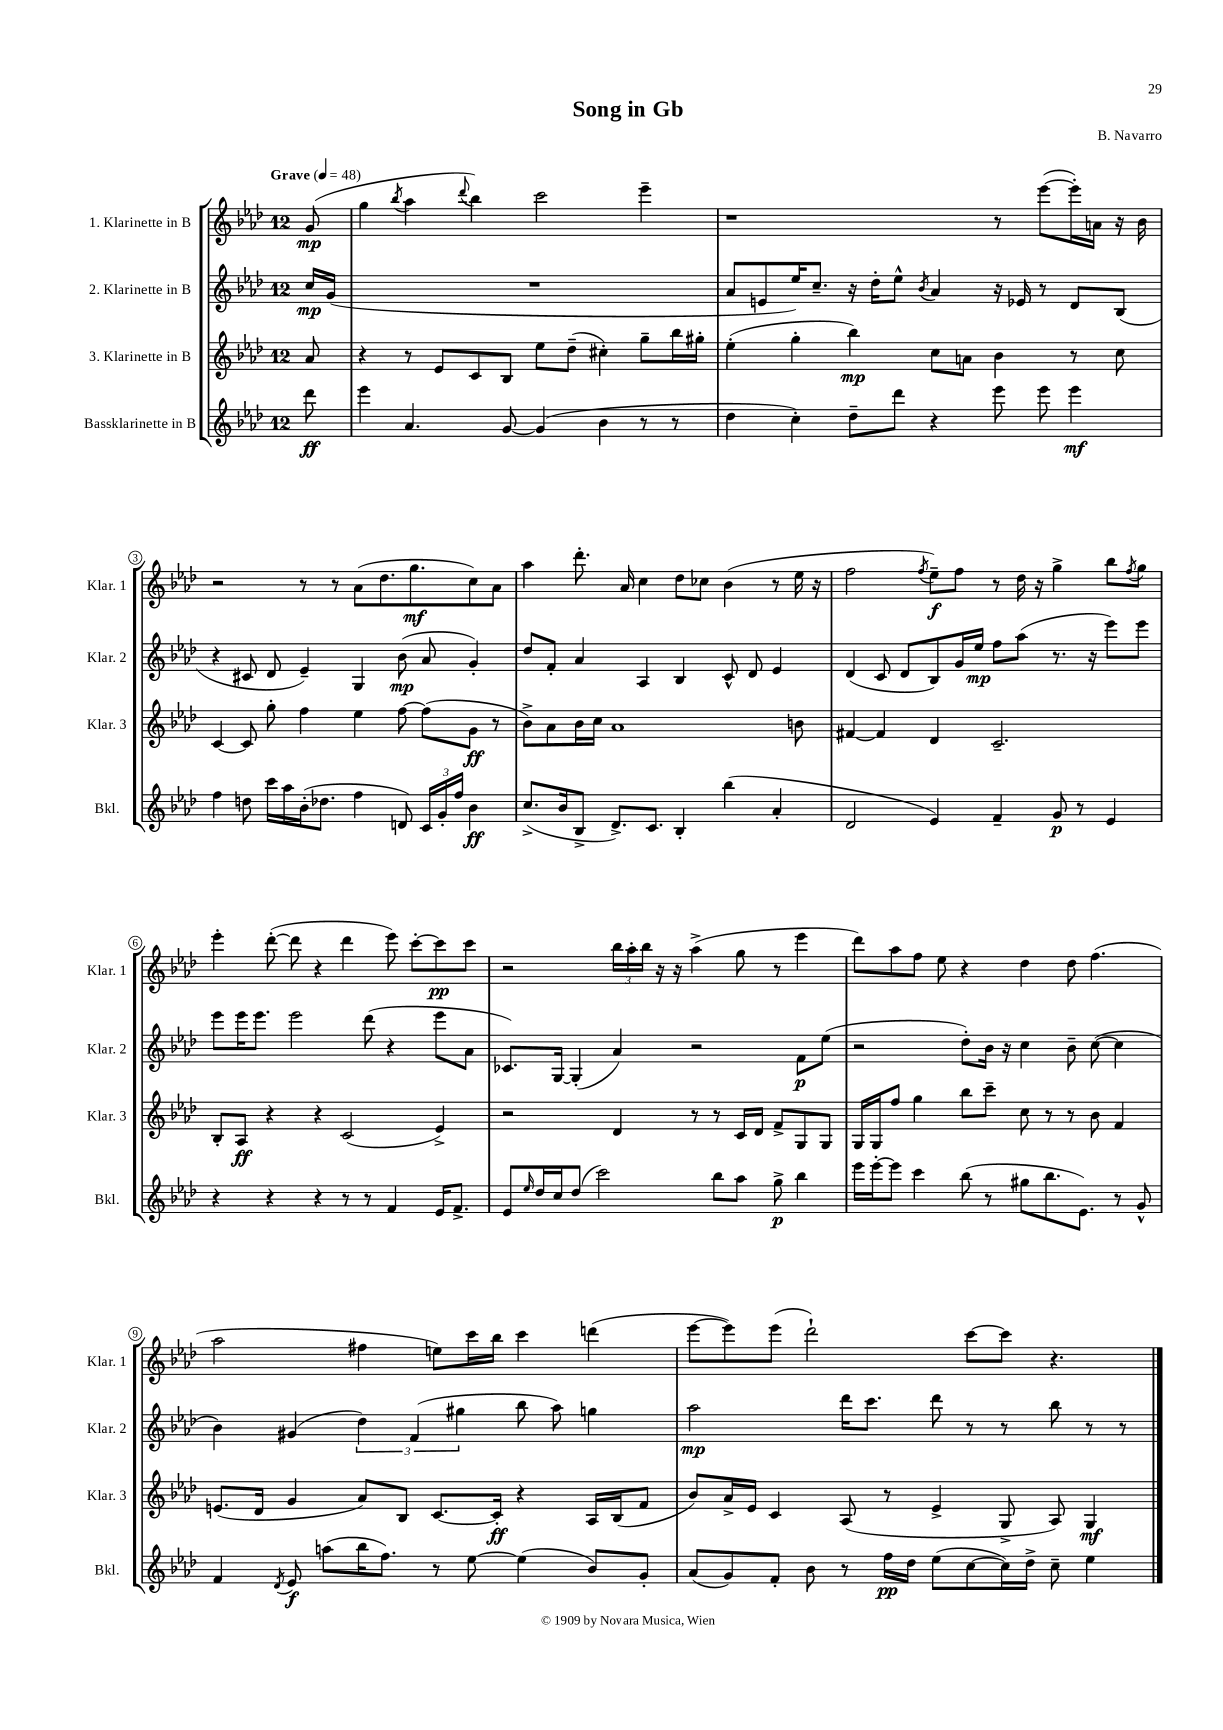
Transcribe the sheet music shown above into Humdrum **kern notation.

**kern	**kern	**kern	**kern
*staff4	*staff3	*staff2	*staff1
*clefG2	*clefG2	*clefG2	*clefG2
*k[b-e-a-d-]	*k[b-e-a-d-]	*k[b-e-a-d-]	*k[b-e-a-d-]
*M12/8	*M12/8	*M12/8	*M12/8
*MM48	*MM48	*MM48	*MM48
8ddd-\	8a-/	16cc/LL	(8g/
.	.	(16g/JJ	.
=	=	=	=
4eee-\	4r	1.r	4gg\
.	.	.	8qbb-/
4.a-/	8r	.	4aa-\
.	8e-/L	.	.
.	.	.	8qqddd-/
.	8c/	.	4bb-\)
[8g/	8B-/J	.	.
(4g/]	8ee-\L	.	2ccc\
.	(8dd-~\J	.	.
4b-\	4cc#'\)	.	.
8r	8gg~\L	.	4eee-~\
8r	16bb-\L	.	.
.	16gg#'\JJ	.	.
=	=	=	=
4dd-\	(4ee-'\	8a-/L	1r
.	.	8e/	.
4cc'\)	4gg'\	16ee-/K)	.
.	.	8.cc~/J	.
8dd-~\L	4bb-\)	16r	.
.	.	16dd-'\LK	.
8ddd-\J	.	8ee-^^\J	.
.	.	8qb-/	.
4r	8cc\L	4a-/	.
.	8a\J	.	.
8eee-\	4b-\	16r	8r
.	.	16e-/	.
8eee-\	.	8r	([8eee-\L
4eee-\	8r	8d-/L	16eee-'\]L)
.	.	.	16a\JJ
.	8cc\	(8B-/J	16r
.	.	.	16b-\
=	=	=	=
4ff\	[4c/	4r	2r
8dd\	8c/]	8c#/	.
16ccc\LL	8gg'\	8d-/	.
16aa-\	.	.	.
(16b-'\J	4ff\	4e-~/)	8r
8.dd-\J	.	.	.
.	.	.	8r
4ff\	4ee-\	4G/	(8a-\L
.	.	.	8.dd-\
8d/)	[8ff\	(8b-\	.
.	.	.	8.gg\
24c/LL	(8ff\]L	8a-/	.
24g'/	.	.	.
24ff/JJ	.	.	.
4b-\	8g\J	4g'/)	8cc\)
.	8r	.	8a-\J
=	=	=	=
(8.cc^/L	8b-^\L)	8dd-/L	4aa-\
.	8a-\	8f'/J	.
16b-/k	.	.	.
8B-^/J	16b-\L	4a-/	8.ddd-'\
.	16cc\JJ	.	.
8.d-^/L)	1a-	.	.
.	.	.	16a-/
.	.	4A-/	4cc\
8.c/J	.	.	.
4B-'/	.	4B-/	8dd-\L
.	.	.	8cc-\J
(4bb-\	.	8c^^/	(4b-\
.	.	8d-/	.
4a-'/	.	4e-/	8r
.	8b\	.	16ee-\
.	.	.	16r
=	=	=	=
2d-/	[4f#/	(4d-/	2ff\
.	4f#/]	8c/	.
.	.	8d-/L	.
.	.	.	8qff/
4e-/)	4d-/	8B-/)	8ee-~\L)
.	.	16g/L	8ff\J
.	.	16ee-/JJ	.
4f~/	2.c~/	8ff\L	8r
.	.	(8aa-\J	16dd-\
.	.	.	16r
8g/	.	8.r	4gg^\
8r	.	.	.
.	.	16r	.
4e-/	.	8eee-\L)	8bb-\L
.	.	.	8qff/
.	.	8eee-\J	8gg\J
=	=	=	=
4r	8B-'/L	8eee-\L	4eee-'\
.	8A-/J	16eee-\K	.
.	.	8.eee-\J	.
4r	4r	.	([8ddd-'\
.	.	2eee-\	8ddd-\]
4r	4r	.	4r
8r	(2c/	.	4ddd-\
8r	.	(8ddd-\	.
4f/	.	4r	8eee-\)
.	.	.	[8ccc'\L
16e-/LK	4e-^/)	8eee-\L	8ccc\]
8.f^/J	.	.	.
.	.	8a-\J	8ccc\J
=	=	=	=
8e-/L	2r	8.c-/L)	2r
16qqee-/	.	.	.
16dd-/L	.	.	.
16cc/J	.	[16G/Jk	.
(8dd-/J	.	(4G'/]	.
2ccc\)	.	.	.
.	4d-/	4a-/)	24bb-\LL
.	.	.	24aa-'\
.	.	.	24bb-\JJ
.	.	.	16r
.	.	.	16r
.	8r	2r	(4aa-^\
8bb-\L	8r	.	.
8aa-\J	16c/LL	.	8gg\
.	16d-/JJ	.	.
8gg^\	8f^/L	.	8r
4bb-\	8G/	8f\L	4eee-\
.	8G/J	(8ee-\J	.
=	=	=	=
16eee-\LL	16G/LL	2r	8ddd-\L)
[16eee-'\J	16G/J	.	.
8eee-\]J	8ff/J	.	8aa-\
4ccc\	4gg\	.	8ff\J
.	.	.	8ee-\
(8bb-\	8bb-\L	8dd-'\L)	4r
8r	8ccc~\J	16b-\Jk	.
.	.	16r	.
8gg#\L	8cc\	4cc\	4dd-\
8.bb-\	8r	.	.
.	8r	8b-~\	8dd-\
8.e-\J)	.	.	.
.	8b-\	([8cc\	(4.ff\
8r	4f/	4cc\]	.
8g^^/	.	.	.
=	=	=	=
4f/	(8.e/L	4b-\)	2aa-\
.	16d-/Jk	.	.
8qd-/	.	.	.
8e-/	4g/	(4g#/	.
(8aa\L	.	.	.
16bb-\K	8a-/L)	6dd-\)	4ff#\
8.ff\J)	.	.	.
.	8B-/J	.	.
.	.	(6f/	.
8r	[8.c/L	.	8ee\L)
.	.	6gg#\	.
[8ee-\	.	.	16ccc\L
.	16c'/]Jk	.	16bb-\JJ
(4ee-\]	4r	8bb-\	4ccc\
.	.	8aa-\)	.
8b-/L)	16A-/LL	4gg\	(4ddd\
.	(16B-/J	.	.
8g'/J	8f/J	.	.
=	=	=	=
(8a-/L	8b-/L)	2aa-\	[8eee-\L
8g/)	16a-^/L	.	8eee-\])
.	16e-/JJ	.	.
8f'/J	4c/	.	(8eee-\J
8b-\	.	.	2ddd-`\)
8r	(8A-/	16ddd-\LK	.
.	.	8.ccc\J	.
16ff\LL	8r	.	.
16dd-\JJ	.	.	.
(8ee-\L	4e-^/	8ddd-\	.
[8cc\	.	8r	[8ccc\L
16cc\]L)	8G^/	8r	8ccc\]J
16dd-^\JJ	.	.	.
8cc~\	8A-/)	8bb-\	4.r
4ee-\	4G/	8r	.
.	.	8r	.
==	==	==	==
*-	*-	*-	*-
